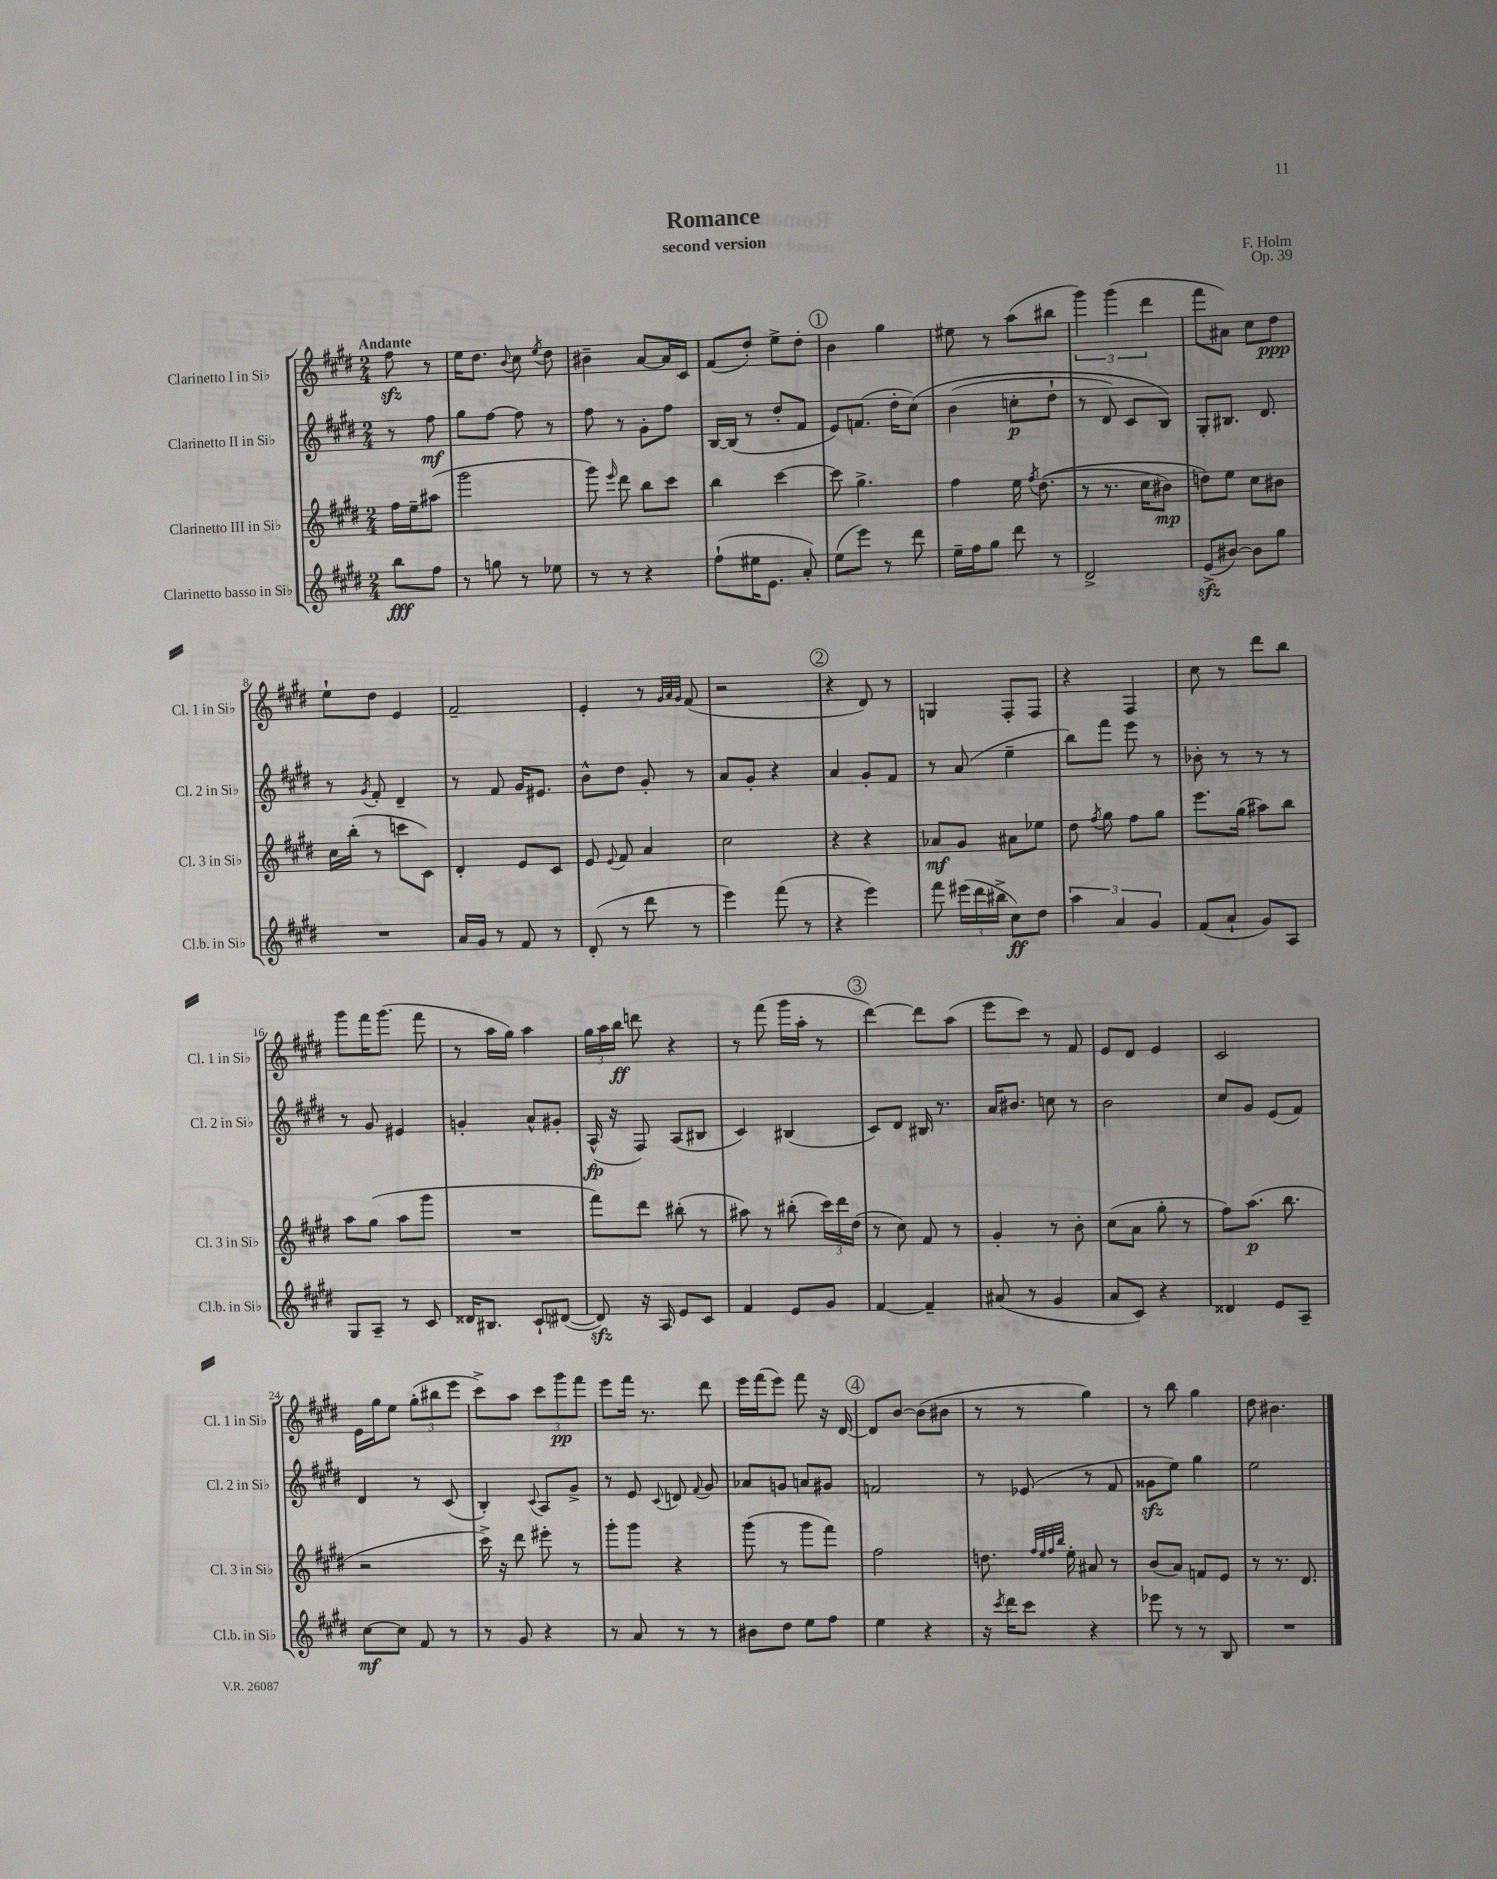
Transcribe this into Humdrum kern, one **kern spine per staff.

**kern	**kern	**kern	**kern
*staff4	*staff3	*staff2	*staff1
*clefG2	*clefG2	*clefG2	*clefG2
*k[f#c#g#d#]	*k[f#c#g#d#]	*k[f#c#g#d#]	*k[f#c#g#d#]
*M2/4	*M2/4	*M2/4	*M2/4
8bb	16ff#	8r	8ff#
.	16ee~	.	.
8ff#	(8aa#	8ff#	8r
=	=	=	=
8r	2ggg#	8gg#	16ee
.	.	.	8.dd#
8gg	.	[8ff#	.
.	.	.	8qqb
8r	.	8ff#]	8cc#
.	.	.	8qee
8ee-	.	8r	8dd#
=	=	=	=
8r	8ggg#)	8ff#	4b#~
.	16qqeee	.	.
8r	8ddd#	8r	.
4r	8bb	8g#'	[8a
.	8ccc#	8ff#	16a]
.	.	.	16c#
=	=	=	=
(8ff#`	4bb	[16B	(8f#
.	.	(16B]	.
16ee#	.	8r	8dd#')
8.e	.	.	.
.	[4ccc#	8dd#'	8ee^
8a')	.	8f#	8dd#'
=	=	=	=
(8ee	8ccc#]	8e)	4b
8eee)	4.gg#^	(8.f	.
8r	.	.	4gg#
.	.	16dd#'	.
8ddd#	.	&(8cc#)	.
=	=	=	=
16ee~	4ff#	(4b	8ee#
16ff#	.	.	.
8gg#	.	.	8r
8ddd#	16ee	8cc'	(8aa
.	8qff#	.	.
.	&((8.dd#	.	.
8r	.	8dd#`	8bb#
=	=	=	=
2d#^	8r	8r	6ggg#)
.	8.r	8d#)	.
.	.	.	(6ggg#
.	.	8c#	.
.	16cc#	.	.
.	.	.	6ddd#
.	8b#)	8B&)	.
=	=	=	=
(8e^	8dd&)	8G#'	8fff#
[8b#)	8ee	8.B#	8a#)
8b#]	8cc#	.	8cc#
.	.	8.d#	.
8gg#	8b#	.	8dd#
=	=	=	=
2r	16cc#	8r	8ee`
.	(16bb'	.	.
.	.	8qg#	.
.	8r	8f#'	8dd#
.	8ccc	4d#~	4e
.	8c#)	.	.
=	=	=	=
16a	4d#'	8r	2f#~
16g#	.	.	.
8r	.	8f#	.
8f#	8e	16g#	.
.	.	8.e#	.
8r	8c#	.	.
=	=	=	=
(8d#'	8e	8b^^	4e'
.	8qqe	.	.
8r	8f#	8dd#	.
8ddd#	4a	8g#'	8r
.	.	.	32qqg#
.	.	.	32qqa
.	.	.	32qqg#
8r	.	8r	(8f#
=	=	=	=
4eee)	2cc#	8a	2r
.	.	8g#'	.
(8fff#	.	4r	.
8r	.	.	.
=	=	=	=
4r	4r	4a	4r
4eee)	4r	8g#'	8d#)
.	.	8f#	8r
=	=	=	=
8fff#	8a-	8r	4G
(24eee#	8g#	(8a	.
24ddd#	.	.	.
24bb#^	.	.	.
8cc#)	8a#	4ee~	8F#'
8dd#	8ee-	.	8F#
=	=	=	=
6aa	8dd#	8bb)	4r
.	8qff#	.	.
.	8gg#	8fff#	.
6a	.	.	.
.	8ff#	8eee	4F#
6g#	.	.	.
.	8gg#	8r	.
=	=	=	=
(8f#	8.eee	8b-'	8cc#
8a`	.	8r	8r
.	(16gg#	.	.
8g#)	8aa#)	8r	8ddd#
8A	8bb	8r	8bb
=	=	=	=
8G#	8aa	8r	8ggg#
8A~	(8gg#	8g#	16fff#
.	.	.	(8.ggg#
8r	8aa	4e#	.
8c#	8ggg#	.	8fff#
=	=	=	=
16d##	2r	4g'	8r
8.B#	.	.	.
.	.	.	16aa
.	.	.	16gg#)
8c#`	.	8a^^	4aa
([8d#	.	8g#'	.
=	=	=	=
8d#])	8fff#)	(16A^^	24gg#
.	.	.	24aa
.	.	16r	.
.	.	.	24bb
16r	8ddd#	8F#)	8ddd
16A	.	.	.
8e	(8bb#'	(8A	4r
8c#	8r	8B#	.
=	=	=	=
4f#	8aa#)	4c#)	8r
.	8r	.	(8fff#
8e	(8bb#'	(4B#	16ggg#
.	.	.	16aa'
8g#	24ccc#)	.	8r
.	24ddd#	.	.
.	(24dd#	.	.
=	=	=	=
[4f#	8r	8c#)	[4ddd#)
.	8cc#)	8d#	.
4f#~]	8f#	16B#	8ddd#]
.	.	8.r	.
.	8r	.	(8aa
=	=	=	=
(8a#	4g#'	16a	8eee
.	.	8.b#	.
8r	.	.	8ccc#)
4g#	8r	8cc	8r
.	8b'	8r	8f#
=	=	=	=
8a	(8cc#	2b	8e
8c#)	8a	.	8d#
4r	8gg#'	.	4e
.	8r	.	.
=	=	=	=
4d##	8ff#)	8cc#	2c#
.	(8.aa	8g#	.
8e	.	(8e	.
.	8.bb	.	.
8A~	.	8f#)	.
=	=	=	=
[8cc#	2r	4d#	16e
.	.	.	16gg#
8cc#]	.	.	8ee
8f#	.	8r	(12gg#'
.	.	.	12bb#
8r	.	(8c#	.
.	.	.	12eee
=	=	=	=
8r	16ccc#^)	4B')	8ccc#^)
.	16r	.	.
8g#	8ddd#	.	8aa
.	.	8qqc#	.
4r	8eee#'	8A	12ccc#
.	.	.	12ggg#
.	8r	8g#^	.
.	.	.	12fff#
=	=	=	=
8r	8ggg#'	8r	8eee
8a	8ggg#	8e	16fff#
.	.	.	8.r
.	.	8qqc#	.
8r	4r	8d	.
.	.	8qqf#	.
8r	.	8g#	8ddd#
=	=	=	=
8b#	(8ggg#	8a-	16eee
.	.	.	(16fff#
8dd#	8r	8g	8eee)
8ee	8ggg#	8a	8fff#
8ff#	8fff#)	8g#	16r
.	.	.	[16d#
=	=	=	=
4ee	2ff#	2f	8d#]
.	.	.	[8b
4r	.	.	(8b]
.	.	.	8b#
=	=	=	=
16r	8.dd	8r	8r
8qccc#	.	.	.
16ddd#	.	.	.
8ccc#	.	(8e-	8r
.	32qqff#	.	.
.	32qqee	.	.
.	32qqff#	.	.
.	32qqbb	.	.
.	16ee'	.	.
4r	8a#	8r	4gg#)
.	8r	8f#	.
=	=	=	=
8eee-	(8b	8g##	8r
8r	8a)	8ee)	8bb
8r	8f	4gg#	4gg#
8B	8e	.	.
=	=	=	=
2r	8r	2ee	8dd#
.	8.r	.	4.b#
.	8.d#	.	.
==	==	==	==
*-	*-	*-	*-
